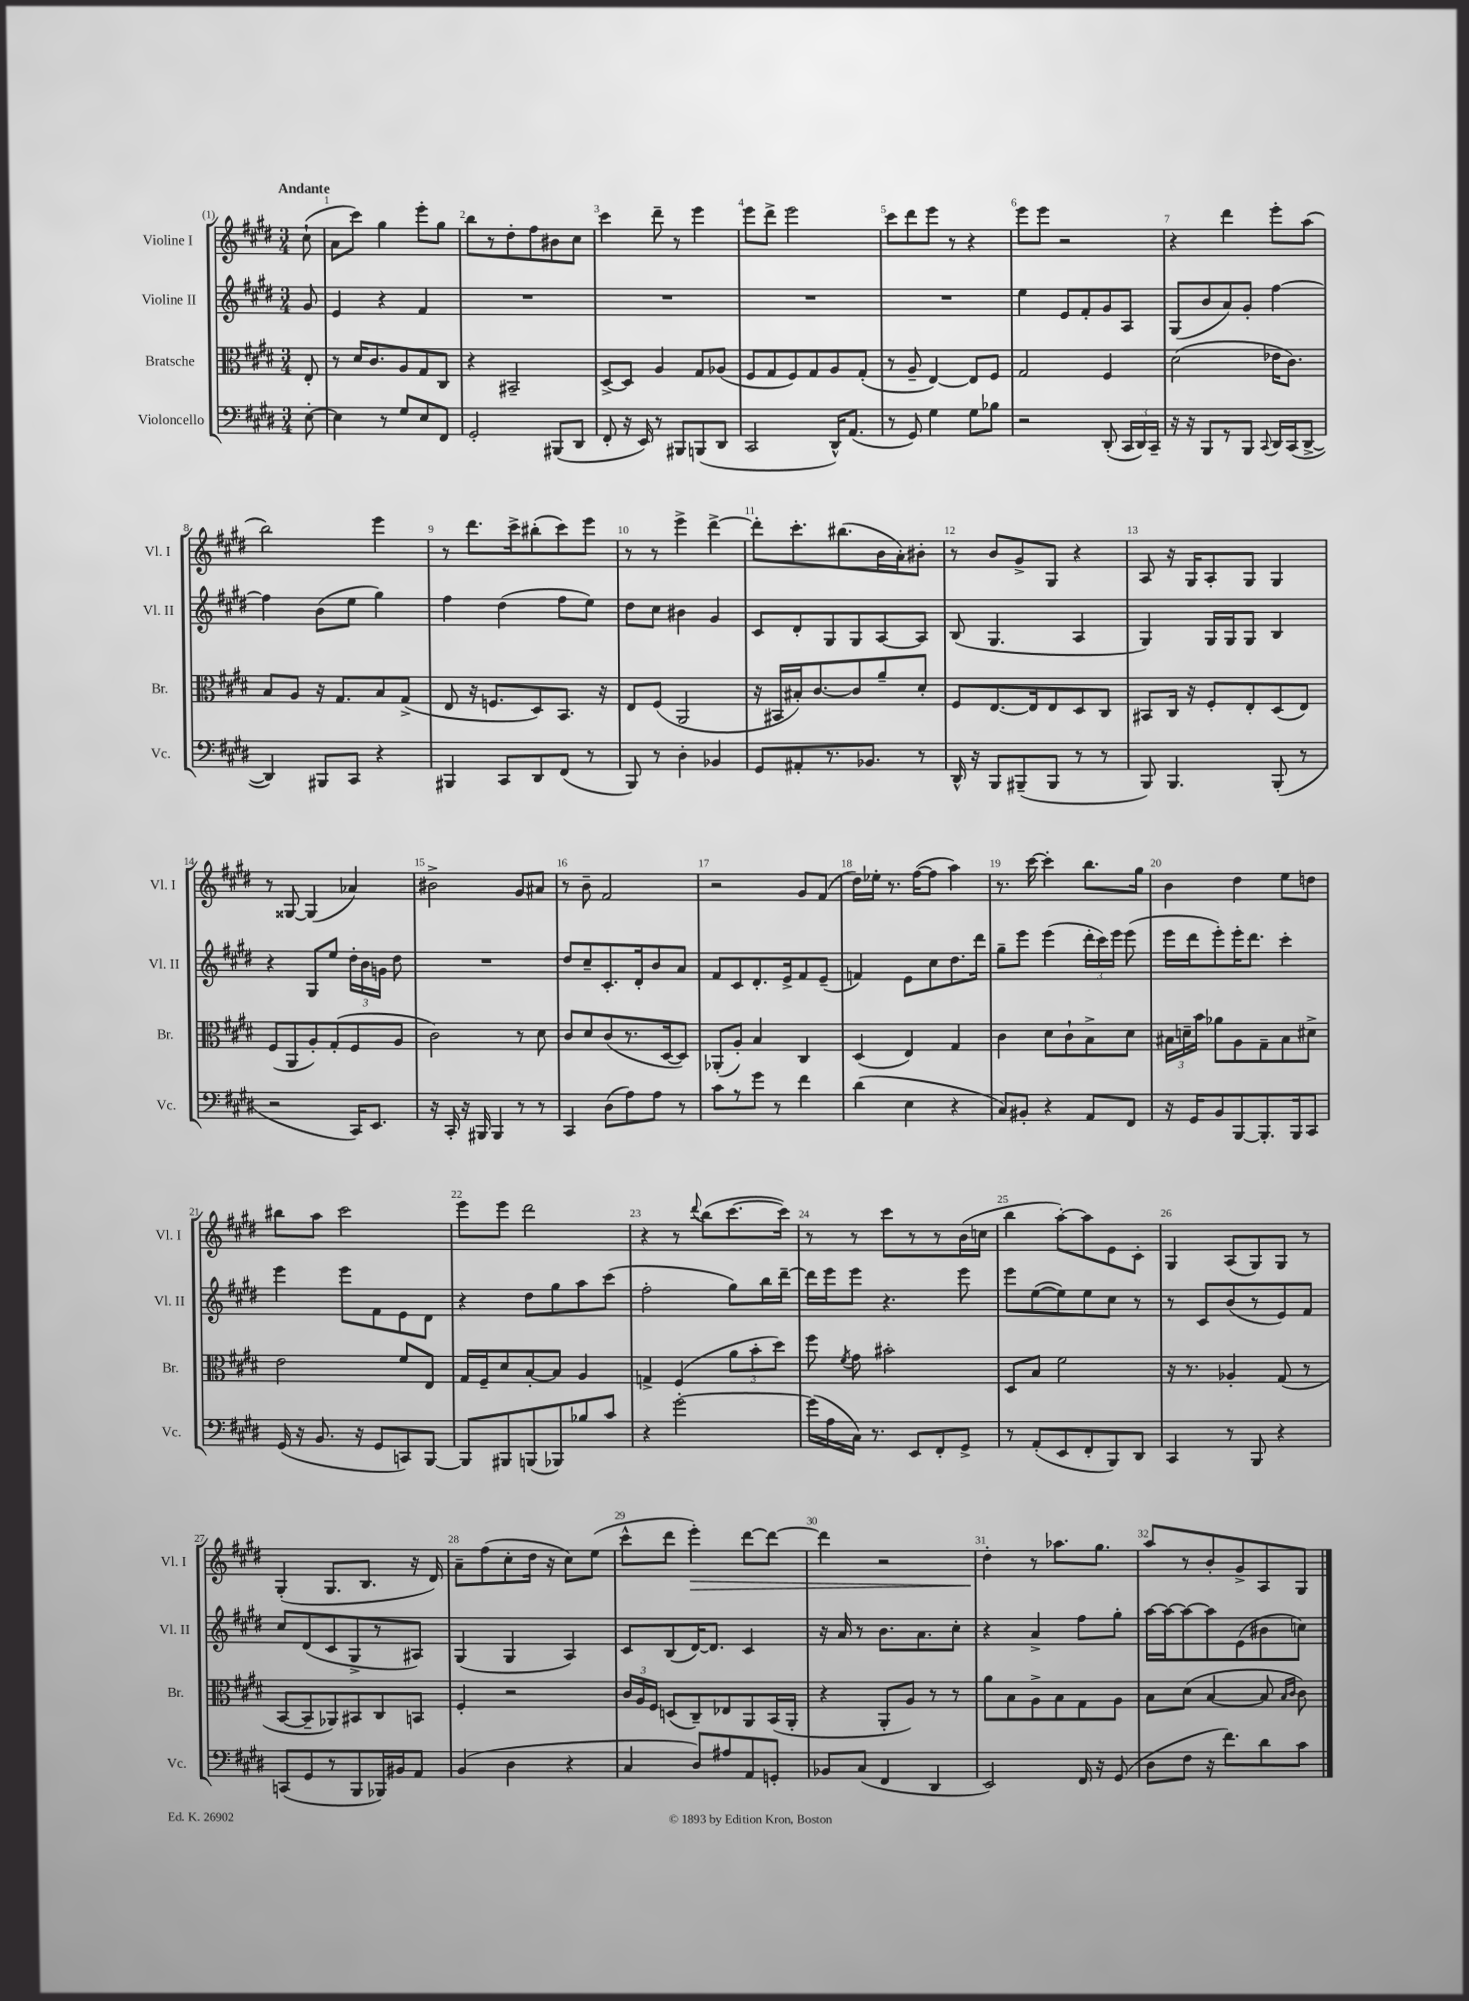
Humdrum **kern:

**kern	**kern	**kern	**kern
*staff4	*staff3	*staff2	*staff1
*clefF4	*clefC3	*clefG2	*clefG2
*k[f#c#g#d#]	*k[f#c#g#d#]	*k[f#c#g#d#]	*k[f#c#g#d#]
*M3/4	*M3/4	*M3/4	*M3/4
[8E'	8E'	8g#	(8cc#`
=	=	=	=
4E]	8r	4e	8a
.	16d#	.	8ccc#)
.	8.c#	.	.
8r	.	4r	4gg#
8G#	8A	.	.
8E	8G#	4f#	8eee'
8FF#	8C#	.	8gg#
=	=	=	=
2GG#'	4r	2.r	8bb
.	.	.	8r
.	2BB#~	.	8dd#'
.	.	.	8ff#
(8BBB#	.	.	8b#
8DD#	.	.	8cc#
=	=	=	=
8FF#'	[8D#^	2.r	4ccc#
16r	8D#]	.	.
16EE)	.	.	.
8r	4A	.	8ddd#~
8BBB#	.	.	8r
(8BBB	8G#	.	4eee
8DD#	(8A-	.	.
=	=	=	=
2CC#	8F#	2.r	8eee
.	8G#	.	8ddd#^
.	8F#)	.	2eee
.	8G#	.	.
16DD#^^)	8A	.	.
(8.AA	.	.	.
.	(8G#'	.	.
=	=	=	=
8r	8r	2.r	8ccc#
8GG#)	8A~	.	8ddd#
4G#	[4E)	.	8eee
.	.	.	8r
8G#	8E]	.	4r
8B-	8F#	.	.
=	=	=	=
2r	2G#	4ee	8eee
.	.	.	8eee
.	.	8e	2r
.	.	8f#'	.
(8DD#'	4F#	8g#	.
24CC#	.	8A	.
24DD#)	.	.	.
24CC#~	.	.	.
=	=	=	=
16r	(2d#	(8G#	4r
16r	.	.	.
8BBB	.	8b	.
8r	.	8a)	4ddd#
8BBB	.	8g#'	.
8qqCC#	.	.	.
16DD#	16e-	[4ff#	8eee'
(16CC#	8.c#)	.	.
[8DD#^	.	.	(8aa
=	=	=	=
4DD#])	8B	4ff#]	2bb)
.	8A	.	.
8BBB#	16r	(8b	.
.	8.G#	.	.
8CC#	.	8ee	.
4r	8B	4gg#)	4eee
.	(8G#^	.	.
=	=	=	=
4BBB#	8E	4ff#	8r
.	16r	.	8.ddd#
.	8.F	.	.
8CC#	.	(4dd#	.
.	.	.	16ccc#^
8DD#	8D#)	.	(8bb#'
(8FF#	8.BB	8ff#	8ccc#)
8r	.	8ee)	8eee
.	16r	.	.
=	=	=	=
8BBB)	8E	8dd#	8r
8r	(8F#	8cc#	8r
4D#'	2AA	4b#	4eee^
4BB-	.	4g#	[4ddd#^
=	=	=	=
8GG#	16r	8c#	8ddd#']
.	16BB#	.	.
8AA#'	16B#')	8d#'	8.ccc#'
.	[8.c#	.	.
8.r	.	8G#	.
.	.	.	(8.bb#
.	8c#]	8G#	.
8.BB-	.	.	.
.	8a~	[8A	16b
.	.	.	16a')
8r	8d#'	8A]	8b#'
=	=	=	=
16DD#^^	8F#	(8B	8r
16r	.	.	.
8BBB	[8.E	4.G#	8b
(8BBB#~	.	.	8g#^
.	16E]	.	.
8BBB#	8E	.	8G#
8r	8D#	4A	4r
8r	8C#	.	.
=	=	=	=
8BBB)	8BB#	4G#)	8A
4.BBB	16C#	.	16r
.	16r	.	16G#
.	8F#'	16G#	8A'
.	.	16G#	.
.	8E'	8G#	8G#
(8BBB'	(8D#	4B	4G#
8r	8E)	.	.
=	=	=	=
2r	(8F#	4r	8r
.	8AA	.	[8G##
.	8A')	8G#	(4G##]
.	(8G#'	8ee	.
16CC#)	8F#	24dd#'	4a-)
.	.	24b	.
8.EE	.	.	.
.	.	24g	.
.	8A	8dd#	.
=	=	=	=
16r	2c#)	2.r	2b#^
16CC#'	.	.	.
16r	.	.	.
16BBB#	.	.	.
4BBB#	.	.	.
8r	8r	.	8g#
8r	8d#	.	8a#
=	=	=	=
4CC#	8c#	8dd#	8r
.	8d#	8cc#~	8b~
(8D#	(8c#	8.c#'	2f#
8A)	8.r	.	.
.	.	16d#'	.
8A	.	8b	.
.	[16D#	.	.
8r	8D#])	8a	.
=	=	=	=
8c#	(8AA-'	8f#	2r
8r	8A')	8c#	.
8g#	4B	8.d#'	.
8r	.	.	.
.	.	16e^	.
4f#	4C#	8f#	8g#
.	.	(8e~	(8f#
=	=	=	=
(4d#	(4D#	4f)	16dd#)
.	.	.	16ee-'
.	.	.	8.r
4E	4E)	8e	.
.	.	.	([16ff#
.	.	8cc#	8ff#]
4r	4G#	8.dd#	4aa)
.	.	16ddd#	.
=	=	=	=
8C#)	4c#	8gg#~	8.r
8BB#'	.	8eee	.
.	.	.	[16ccc#
4r	8d#	(4eee	4ccc#']
.	8c#`	.	.
8AA	8B^	24ddd#'	8.bb
.	.	24ccc#)	.
.	.	24eee	.
8FF#	8d#	(8eee	.
.	.	.	16gg#
=	=	=	=
16r	24B#	16eee	4b
.	24d~	.	.
16GG#	.	16ddd#	.
.	24b	.	.
8BB	8a-	8eee')	.
[8BBB	8A	16eee'	4dd#
.	.	8.ddd#	.
8.BBB']	8G#~	.	.
.	8B#	4ccc#'	8ee
16BBB	.	.	.
8CC#	8d#^	.	8dd
=	=	=	=
(16GG#	2e	4eee	8bb#
16r	.	.	.
8.BB	.	.	8aa
.	.	8eee	2ccc#
16r	.	.	.
8GG#	.	8f#	.
8CC)	8f#	8e	.
[8BBB	8E	8d#	.
=	=	=	=
8BBB]	16G#	4r	8eee
.	16F#~	.	.
8BBB#	8d#	.	8eee
(8BBB	[8B'	8dd#	2ddd#
8BBB-)	8B]	8gg#	.
8B-	4A	8aa	.
8c#	.	(8ccc#	.
=	=	=	=
4r	4G^	2ff#'	4r
[2g#'	(4F#	.	8r
.	.	.	8qqddd#
.	.	.	(8bb
.	12a	8gg#)	[8.ccc#
.	12b'	.	.
.	.	16bb	.
.	12dd#)	.	.
.	.	[16ddd#~	16ccc#])
=	=	=	=
(16g#]	8ff#	16ddd#]	8r
16A	.	16eee	.
.	8qf#	.	.
16C#)	8g#	8eee	8r
8.r	.	.	.
.	2b#'	4.r	8ccc#
8EE	.	.	8r
8FF#'	.	.	8r
8GG#^	.	8eee	(16b
.	.	.	16cc
=	=	=	=
8r	8D#	8eee	4bb
(8AA'	8B	([8ee	.
8EE	2f#	8ee])	[8aa')
8FF#'	.	8ee	8aa]
8BBB)	.	8cc#	8e
8DD#	.	8r	8c#'
=	=	=	=
4CC#	16r	8r	4G#
.	8.r	.	.
.	.	8c#	.
8r	4A-'	(8b	(8A
8BBB	.	8r	8G#)
4r	(8G#	8e)	8G#
.	8r	8f#	8r
=	=	=	=
(8CC	[8BB	8cc#	(4G#'
8GG#	8BB~]	(8d#	.
8r	8AA-)	8c#	8.G#
8BBB	8BB#	8G#^	.
.	.	.	8.B
16BBB-)	8C#	8r	.
16BB#	.	.	.
8AA	8BB	8A#)	16r
.	.	.	16d#)
=	=	=	=
(4BB	4F#'	(4G#	8a~
.	.	.	(8ff#
4D#	2r	4G#	8cc#'
.	.	.	16dd#
.	.	.	16r
4r	.	4A)	8cc#)
.	.	.	(8ee
=	=	=	=
4C#	24c#	8c#	8ccc#^^
.	24A	.	.
.	24F#	.	.
.	(8D	(8B	8ddd#
8D#)	8C#~)	[16d#)	4eee')
.	.	8.d#]	.
8A#	8E-	.	.
8AA	8AA	4c#	[8ddd#
8GG'	(16BB	.	8ddd#_
.	16AA'	.	.
=	=	=	=
8BB-	4r	16r	4ddd#]
.	.	16a	.
(8C#	.	8r	.
4FF#	8AA'	8.b	2r
.	8A)	.	.
.	.	8.a	.
4DD#	8r	.	.
.	8r	8cc#'	.
=	=	=	=
2EE)	8a	4r	4dd#'
.	8B	.	.
.	8A^	4a^	8r
.	8B	.	8.aa-
16FF#	8G#	8ff#	.
16r	.	.	8.gg#
(8GG#	8A	8gg#'	.
=	=	=	=
8D#	8B	[16aa	8aa
.	.	16aa_	.
8F#	(8d#	8aa_	8r
16r	[4B	8aa]	8b'
8.f#)	.	.	.
.	.	(8e	8g#^
8d#	8B]	8b#	8A
.	16qqB	.	.
.	16qqc#	.	.
8c#	8c#)	8cc)	8G#
==	==	==	==
*-	*-	*-	*-
